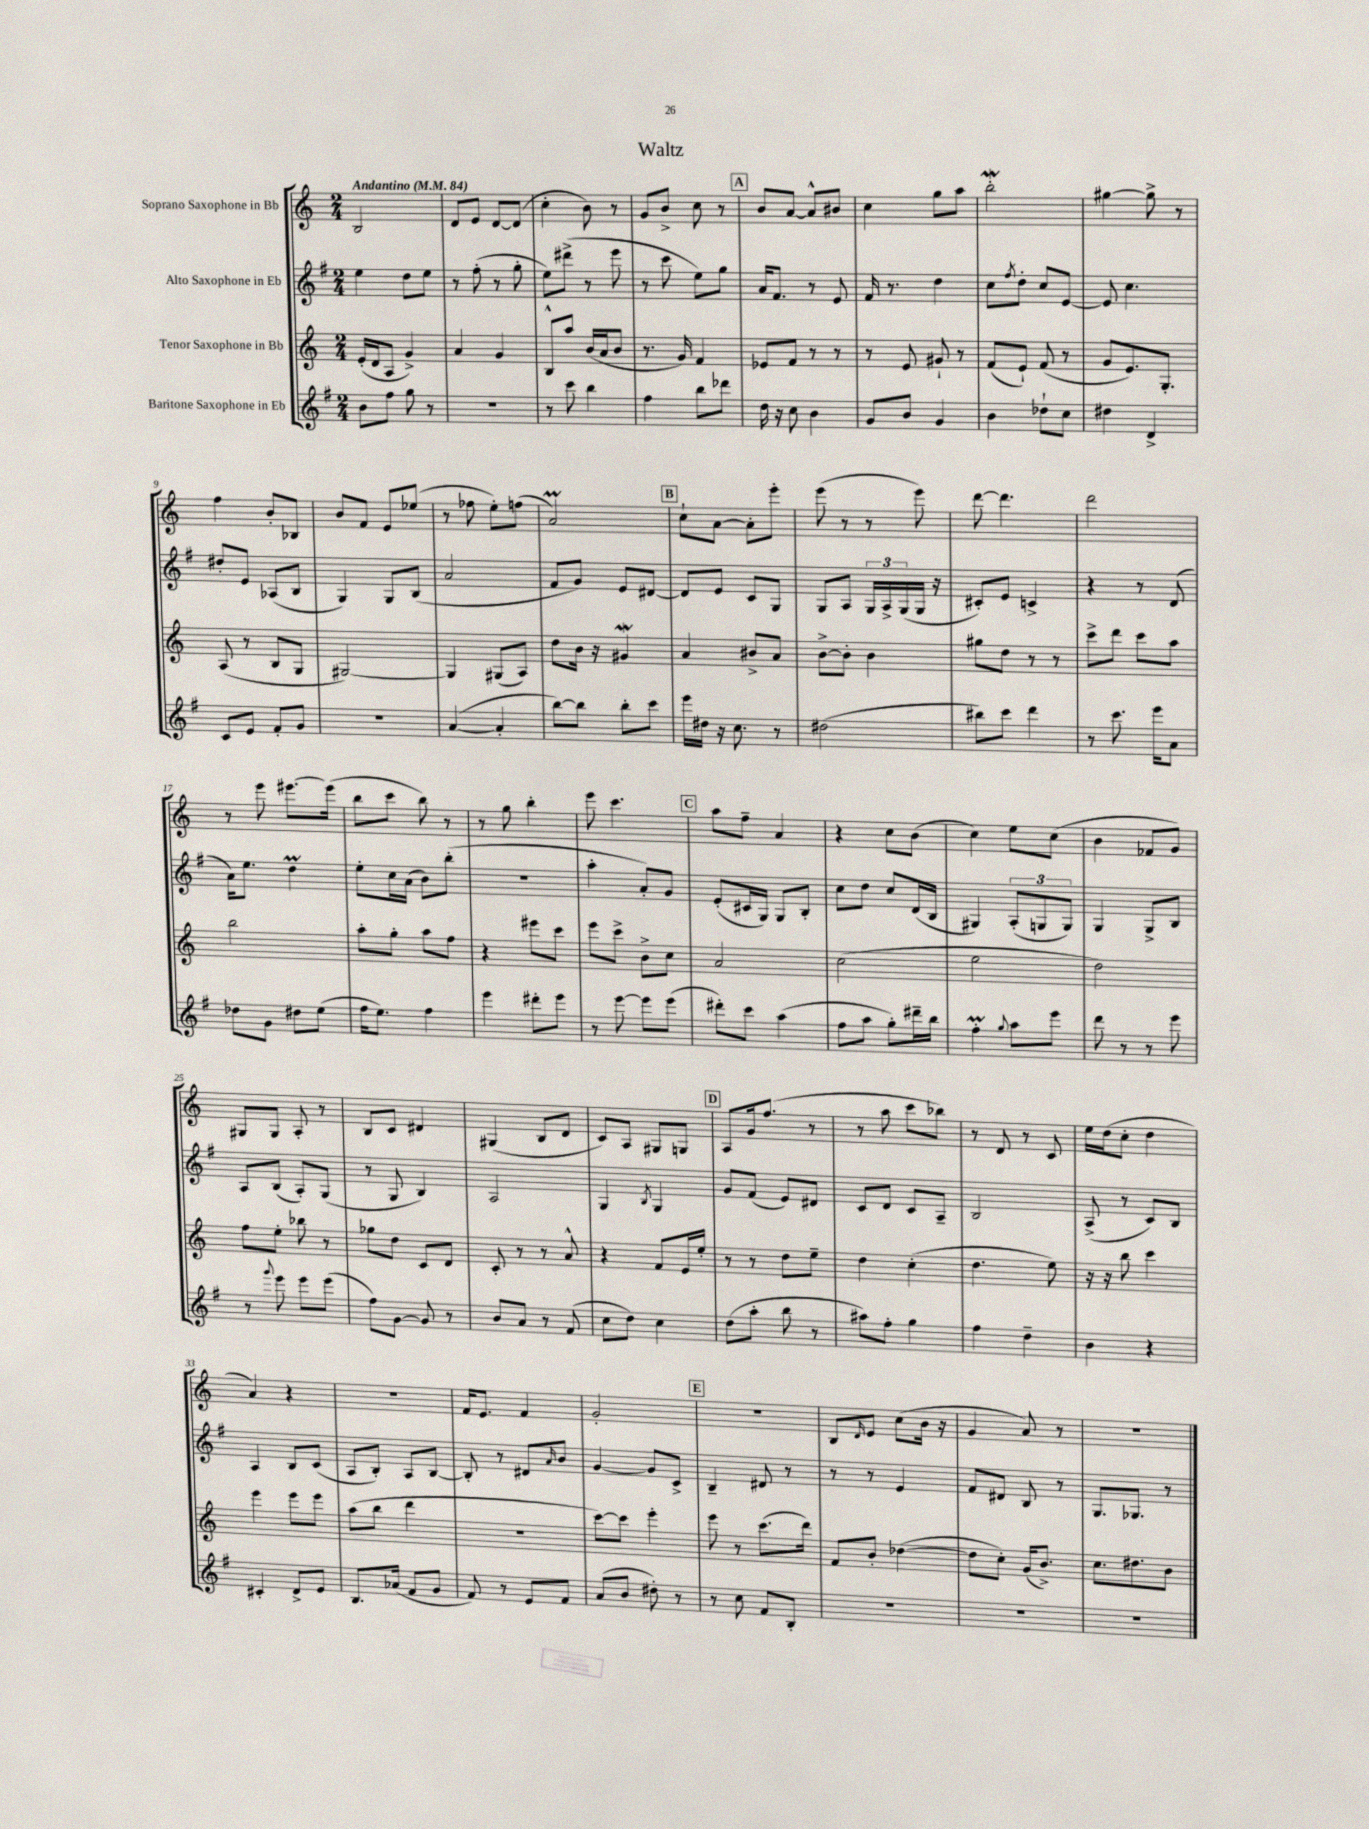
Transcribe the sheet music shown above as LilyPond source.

\header { title = "Waltz" }
<<
\new StaffGroup <<
\new Staff = "s0" \with { instrumentName = "Soprano Saxophone in Bb" } {
    \clef treble \key c \major \numericTimeSignature \time 2/4 \tempo "Andantino" 4 = 84
    b2 |
    d'8 e'8 d'8~ d'8( |
    c''4-. b'8) r8 |
    g'8 b'8-> c''8 r8 |
    \mark \markup { \box "A" } b'8 a'8~ a'8-^ bis'8 |
    c''4 g''8 a''8 |
    b''2-.\mordent |
    gis''4~ gis''8-> r8 |
    f''4 b'8-. bes8 |
    b'8 f'8 e'8 ees''8( |
    r8 fes''8 e''8-.) f''8( |
    a'2\prall) |
    \mark \markup { \box "B" } c''8-! a'8~ a'8-. e'''8-. |
    e'''8( r8 r8 e'''8) |
    d'''8~ d'''4. |
    d'''2 |
    r8 e'''8 eis'''8.~ eis'''16( |
    b''8 c'''8 b''8) r8 |
    r8 g''8 b''4-. |
    e'''8 c'''4. |
    \mark \markup { \box "C" } a''8 f''8-- a'4 |
    r4 c''8 b'8( |
    c''4) e''8 c''8( |
    b'4 fes'8 g'8) |
    gis8 gis8 a8-. r8 |
    b8 c'8 dis'4 |
    gis4( b8 d'8 |
    c'8) a8 gis8 g8 |
    \mark \markup { \box "D" } a8 g'16 f''8.( r8 |
    r8 a''8 c'''8 bes''8) |
    r8 d'8 r8 c'8 |
    e''16 d''16( c''8-. d''4 |
    a'4) r4 |
    R2 |
    f'16 e'8. f'4 |
    g'2-. |
    \mark \markup { \box "E" } R2 |
    b8 \grace { d'16 } e'8 c''8( b'16 r16 |
    g'4 a'8) r8 |
    R2 \bar "|." |
}
\new Staff = "s1" \with { instrumentName = "Alto Saxophone in Eb" } {
    \clef treble \key g \major \numericTimeSignature \time 2/4
    e''4 d''8 e''8 |
    r8 fis''8-.( r8 g''8-. |
    e''8) dis'''8->( r8 e'''8 |
    r8 c'''8 e''8) g''8 |
    \mark \markup { \box "A" } a'16 fis'8. r8 e'8 |
    fis'16 r8. d''4 |
    c''8 \acciaccatura { fis''8 } d''8-. c''8 e'8~ |
    e'8 c''4. |
    dis''8-. e'8 aes8( b8 |
    g4) g8 b8( |
    a'2 |
    fis'8 g'8) e'8 dis'8~ |
    \mark \markup { \box "B" } dis'8 e'8 c'8 g8 |
    g8 a8 \tuplet 3/2 { g16 a16-> g16( } g16 r16 |
    cis'8-.) e'8 c'4-> |
    r4 r8 d'8( |
    a'16) e''8. d''4\prall |
    e''8-. c''16 a'16( b'8) b''8-.( |
    R2 |
    a''4-. a'8-.) g'8 |
    \mark \markup { \box "C" } e'8-.( cis'16 g16) g8 b8-. |
    c''8 d''8 c''8 d'16( b16 |
    gis4) \tuplet 3/2 { a8-.( g8 g8) } |
    g4 g8-> b8 |
    a8 b8( a8-.) g8( |
    r8 g8 b4) |
    a2 |
    g4 \acciaccatura { b8 } g4 |
    \mark \markup { \box "D" } g'8 fis'8( e'8) dis'8 |
    c'8 d'8 c'8 a8-- |
    b2 |
    a8->( r8 c'8) b8 |
    a4 b8 c'8( |
    a8 b8-.) a8 b8~ |
    b8-. r8 dis'8 \grace { a'16 } b'8 |
    g'4~ g'8 c'8-> |
    \mark \markup { \box "E" } b4-- dis'8 r8 |
    r8 r8 e'4 |
    fis'8 dis'8 b8 r8 |
    g8. ges8. r8 \bar "|." |
}
\new Staff = "s2" \with { instrumentName = "Tenor Saxophone in Bb" } {
    \clef treble \key c \major \numericTimeSignature \time 2/4
    e'16-.( d'16 a8 g'4->) |
    a'4 g'4 |
    b8-^ a''8 b'16( a'16 b'8 |
    r8. g'16) f'4 |
    \mark \markup { \box "A" } ees'8 f'8 r8 r8 |
    r8 e'8 gis'8-! r8 |
    f'8( e'8-!) f'8( r8 |
    g'8 e'8.) g8.-. |
    a8( r8 b8 g8 |
    gis2~) |
    gis4 gis8( a8) |
    d''8 b'16 r16 gis'4\mordent |
    \mark \markup { \box "B" } a'4 bis'8-> a'8 |
    b'8~-> b'8-. b'4 |
    gis''8 d''8 r8 r8 |
    c'''8-> d'''8 c'''8 a''8 |
    b''2 |
    a''8-. g''8-. a''8 f''8 |
    r4 eis'''8 c'''8 |
    e'''8 c'''8-> b'8-> c''8 |
    \mark \markup { \box "C" } a'2 |
    c''2( |
    e''2 |
    d''2) |
    f''8 e''8-. bes''8 r8 |
    ges''8 d''8 c'8 d'8 |
    c'8-. r8 r8 a'8-^ |
    r4 f'8 e'16 e''16-. |
    \mark \markup { \box "D" } r8 r8 d''8 e''8-- |
    d''4 c''4-.( |
    d''4. e''8) |
    r16 r16 b''8 c'''4 |
    e'''4 e'''8 e'''8 |
    a''8( b''8 d'''4 |
    R2 |
    c'''8~) c'''8 e'''4-. |
    \mark \markup { \box "E" } e'''8 r8 c'''8.( d'''16) |
    f'8 b'8-. des''4~( |
    des''8 c''8-.) g'16( b'8.->) |
    c''8. dis''8. b'8 \bar "|." |
}
\new Staff = "s3" \with { instrumentName = "Baritone Saxophone in Eb" } {
    \clef treble \key g \major \numericTimeSignature \time 2/4
    b'8 fis''8 g''8 r8 |
    R2 |
    r8 c'''8 b''4 |
    fis''4 b''8 des'''8 |
    \mark \markup { \box "A" } d''16 r16 c''8 b'4 |
    g'8 b'8 g'4 |
    b'4 des''8-! c''8 |
    dis''4 d'4-> |
    c'8 e'8 fis'8-. g'8 |
    R2 |
    a'4~( a'4-. |
    b''8~) b''8 b''8-. c'''8 |
    \mark \markup { \box "B" } e'''16 dis''16 r16 c''8. r8 |
    dis''2( |
    bis''8) c'''8 d'''4 |
    r8 c'''8. e'''16 a'8 |
    des''8 g'8 dis''8 e''8( |
    fis''16 e''8.) fis''4 |
    e'''4 dis'''8-. e'''8 |
    r8 e'''8~ e'''8 e'''8( |
    \mark \markup { \box "C" } dis'''8-.) c'''8 a''4( |
    fis''8 a''8 g''8-.) dis'''16-- b''16 |
    fis''4-.\prall \appoggiatura { g''8 } a''8 e'''8 |
    d'''8 r8 r8 e'''8 |
    r8 \appoggiatura { g'''8 } e'''8 e'''8 e'''8( |
    fis''8) g'8~ g'8 r8 |
    b'8 a'8 r8 fis'8( |
    c''8 d''8) c''4 |
    \mark \markup { \box "D" } d''8( a''8-. b''8 r8 |
    ais''8) fis''8-. g''4 |
    fis''4 d''4-- |
    b'4 r4 |
    cis'4-. d'8-> e'8 |
    b8. aes'16( fis'8 g'8 |
    fis'8) r8 e'8 fis'8 |
    a'8( b'8 dis''8-.) r8 |
    \mark \markup { \box "E" } r8 c''8 fis'8 b8-. |
    R2 |
    R2 |
    R2 \bar "|." |
}
>>
>>
